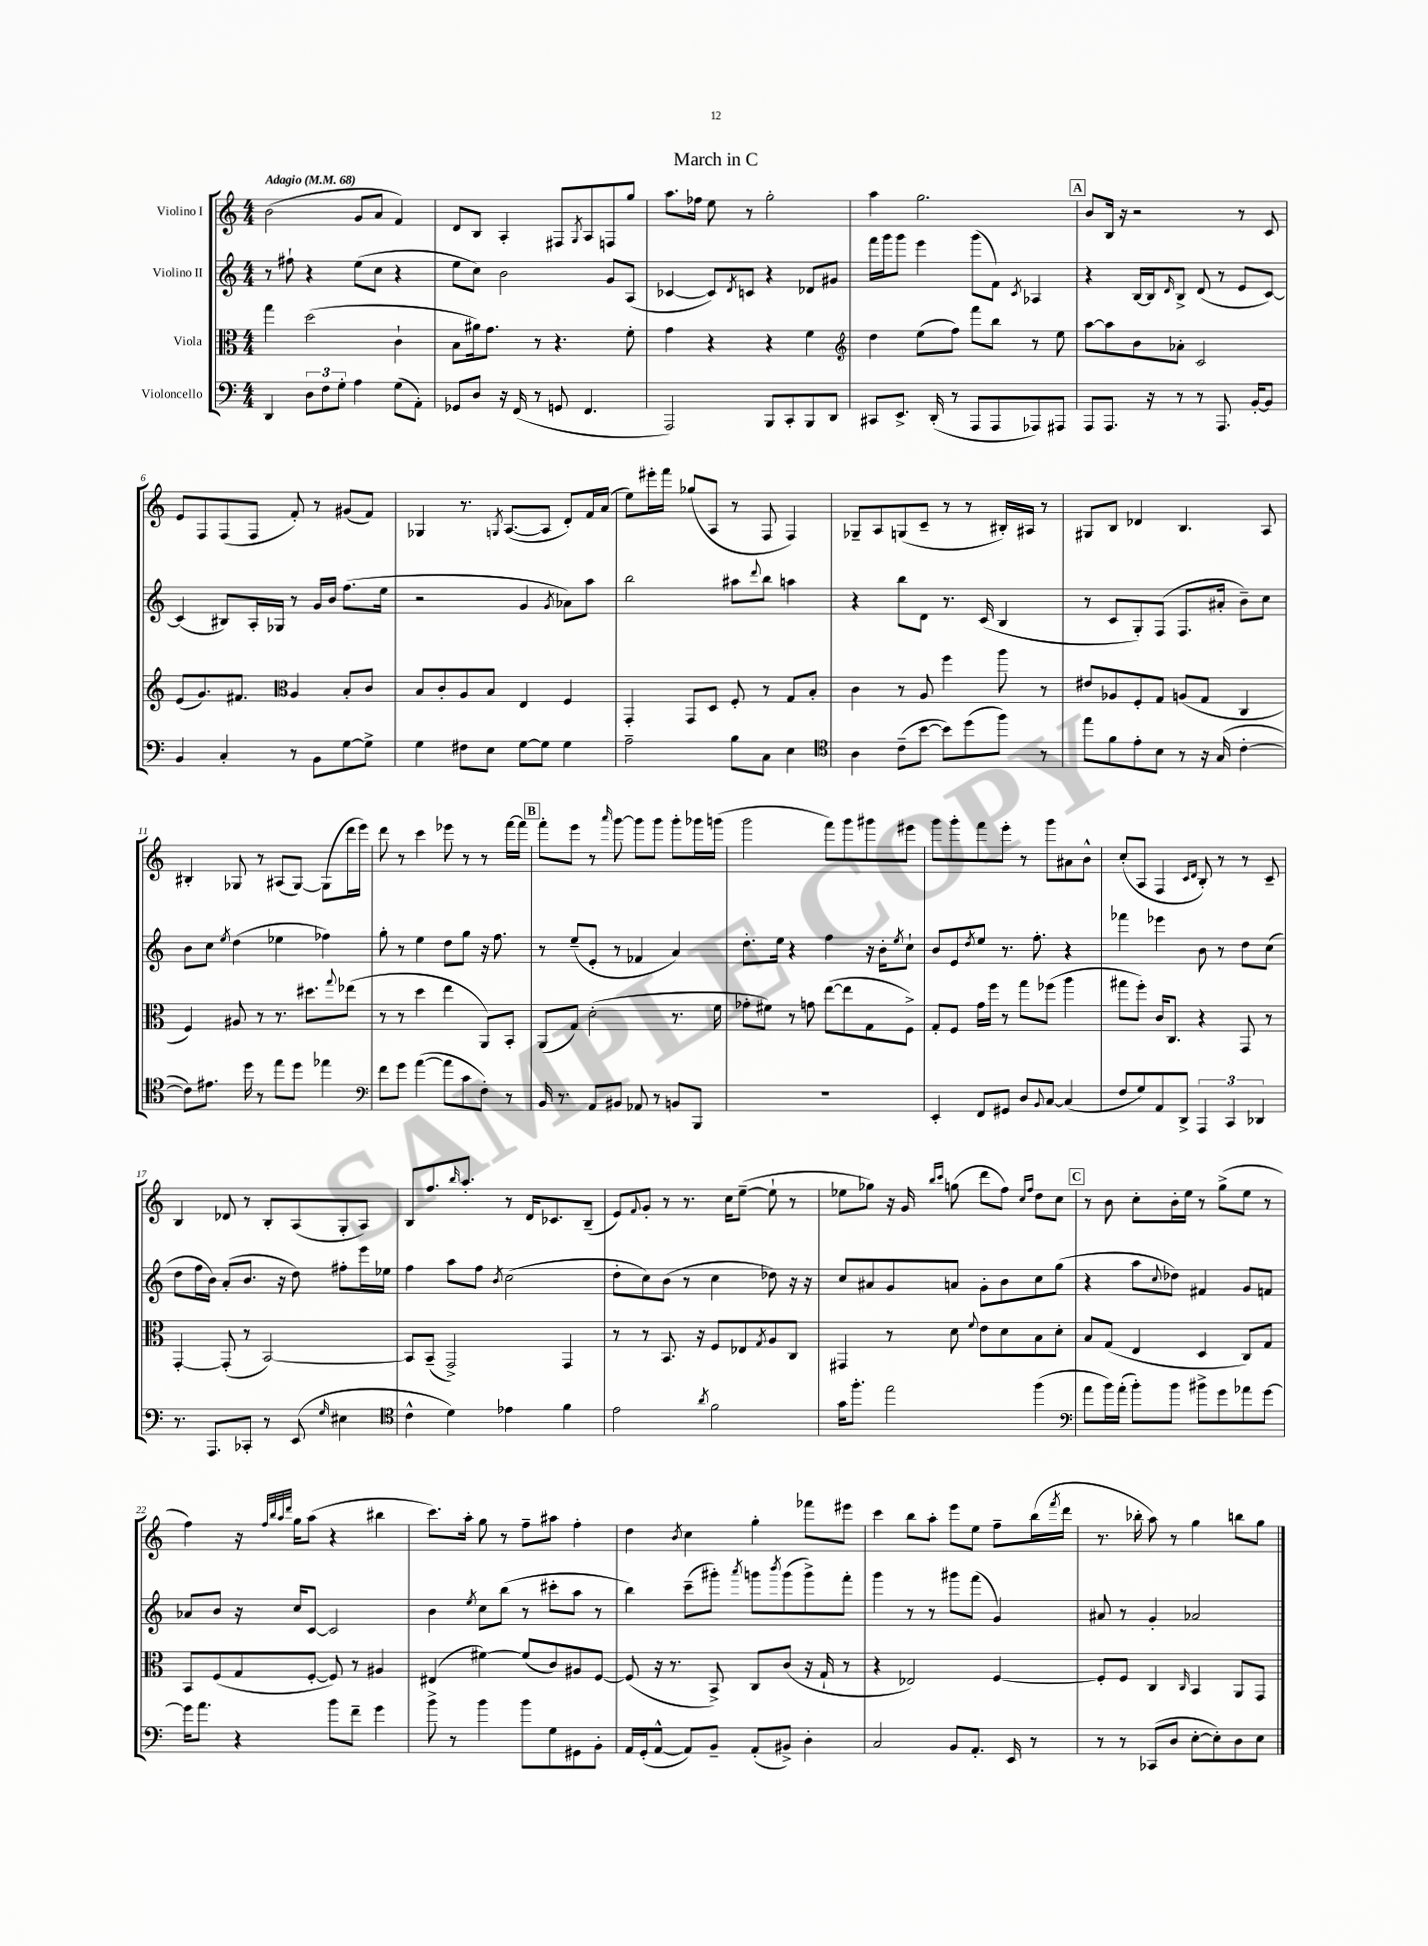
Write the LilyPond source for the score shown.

\header { title = "March in C" }
<<
\new StaffGroup <<
\new Staff = "s0" \with { instrumentName = "Violino I" } {
    \clef treble \key c \major \numericTimeSignature \time 4/4 \tempo "Adagio" 4 = 68
    b'2( g'8 a'8 f'4) |
    d'8 b8 a4-. fis8 \acciaccatura { g8 } a8 f8 g''8 |
    a''8. fes''16 e''8 r8 g''2-. |
    a''4 g''2. |
    \mark \markup { \box "A" } b'8 b16 r16 r2 r8 c'8 |
    e'8 f8 f8( f8 f'8-.) r8 gis'8( f'8) |
    ges4 r8. \acciaccatura { g8 } a8.~( a8 d'8-.) f'16 a'16( |
    e''8) eis'''16-. f'''16 ges''8( a8 r8 f8 f4) |
    ges8-- a8 g8( c'8-- r8 r8 bis16-.) ais16 r8 |
    gis8 b8 des'4 b4. a8 |
    bis4-. ges8 r8 ais8( ges8~) ges8( d'''16 e'''16) |
    d'''8 r8 c'''4 ees'''8 r8 r8 f'''16~ f'''16 |
    \mark \markup { \box "B" } f'''8-. e'''8 r8 \grace { a'''16 } g'''8~ g'''8 g'''8 g'''8-. ges'''16 g'''16( |
    g'''2 f'''8) g'''8 gis'''8 eis'''8 |
    g'''8 g'''8-. f'''8 e'''8-. r8 g'''8 ais'8 b'8-^ |
    c''8-.( a8 f4 \grace { c'16 d'16 } b8-.) r8 r8 c'8-- |
    b4 des'8 r8 b8-. a8( g8-. a8) |
    b8 f''8. \grace { b''16 } a''8.-. r8 d'16 ces'8. b8--( |
    e'8) \appoggiatura { f'8 } g'8-. r8 r8. c''16 e''8~--( e''8-! r8 |
    ees''8 ges''8) r16 g'16 \grace { b''16 c'''16 } g''8( d'''8 f''8) \grace { c''16 f''16 } d''8 c''8 |
    \mark \markup { \box "C" } r8 b'8 c''8-. b'16-. e''16 r8 g''8->( e''8 r8 |
    f''4) r16 \grace { f''32 b''32 a''32 d'''32 } g''16 a''8( r4 bis''4 |
    c'''8.) a''16-. g''8 r8 f''8-- ais''8 f''4-. |
    d''4 \acciaccatura { b'8 } c''4 g''4-. fes'''8 eis'''8 |
    c'''4 b''8 a''8-. e'''8 e''8 f''8-- b''16( \acciaccatura { f'''8 } d'''16 |
    r8. bes''16-. a''8) r8 g''4 b''8 g''8 \bar "|." |
}
\new Staff = "s1" \with { instrumentName = "Violino II" } {
    \clef treble \key c \major \numericTimeSignature \time 4/4
    r8 fis''8-! r4 e''8( c''8 r4 |
    e''8 c''8) b'2 g'8 a8( |
    ces'4~ ces'8) \acciaccatura { d'8 } c'8 r4 des'8 gis'8 |
    f'''16 g'''16 g'''8 e'''4 g'''8( f'8) \acciaccatura { c'8 } aes4 |
    \mark \markup { \box "A" } r4 b16~ b16 \grace { d'16 } b8-> d'8( r8 e'8 c'8~) |
    c'4( bis8) a16-. ges16 r8 g'16 b'16 f''8.( e''16 |
    r2 g'4 \acciaccatura { g'8 } aes'8) a''8 |
    b''2 ais''8 \appoggiatura { d'''8 } b''8 a''4 |
    r4 b''8 d'8 r8. c'16( b4 |
    r8 c'8 g8-.) f8( f8. ais'16-. b'8--) c''8 |
    b'8 c''8 \acciaccatura { e''8 } d''4( ees''4 fes''4) |
    g''8-. r8 e''4 d''8 g''8 r16 f''8. |
    \mark \markup { \box "B" } r8 e''8--( e'8-. r8 fes'4 a'4) |
    d''8.-. e''16 r4 f''4 r16 b'16-. \acciaccatura { e''8 } c''8-! |
    b'8 e'8 \acciaccatura { d''8 } e''8 r8. f''8.-. r4 |
    fes'''4 ees'''4 b'8 r8 d''8 c''8( |
    d''8 f''16 b'16) a'8-.( b'8. r16 d''8) fis''8-. e'''16 ees''16 |
    f''4 a''8 f''8 \acciaccatura { b'8 } c''2( |
    d''8-. c''8) b'8( r8 c''4 des''8) r16 r16 |
    c''8 ais'8 g'8 a'8 g'8-. b'8 c''8 g''8( |
    \mark \markup { \box "C" } r4 a''8 \appoggiatura { c''8 } des''8) fis'4 g'8 f'8 |
    aes'8 b'8 r16 c''16 c'8~ c'2 |
    b'4 \acciaccatura { e''8 } c''8 b''8( r8 cis'''8-. a''8 r8 |
    b''4) c'''8--( gis'''8-.) \acciaccatura { a'''8 } g'''8 \acciaccatura { b'''8 } g'''8( g'''8->) f'''8-. |
    g'''4 r8 r8 gis'''8 f'''8( g'4) |
    ais'8 r8 g'4-. aes'2 \bar "|." |
}
\new Staff = "s2" \with { instrumentName = "Viola" } {
    \clef alto \key c \major \numericTimeSignature \time 4/4
    g''4 d''2( c'4-! |
    b8 ais'16) g'8. r8 r4. f'8-. |
    g'4 r4 r4 f'4 |
    \clef treble d''4 e''8( f''8) f'''8 b''8 r8 e''8 |
    \mark \markup { \box "A" } a''8~ a''8 b'8 aes'8-. c'2 |
    e'8( g'8.) fis'8. \clef alto a4 b8-. c'8 |
    b8 c'8-. a8 b8 e4 f4 |
    g,4-. g,8 d8 f8-. r8 g8 b8-. |
    c'4 r8 a8 f''4 a''8 r8 |
    eis'8 aes8 f8-. g8 a8( g8 c4 |
    f4) ais8 r8 r8. dis''8. \appoggiatura { g''8 } ees''8( |
    r8 r8 d''4 e''4 a,8) b,8-. |
    \mark \markup { \box "B" } a,8( g8) d'2-.( r8. f'16 |
    ges'8-. fis'8) r8 g'8 e''8~( e''8 g8 f8->) |
    g8-. f8 g'16 f''16 r8 g''8 fes''8( a''4 |
    gis''8 f''8-.) c'16 c8. r4 g,8 r8 |
    g,4~-. g,8-.( r8 b,2~) |
    b,8 b,8--( g,2->) g,4 |
    r8 r8 b,8. r16 f8 ees8 \acciaccatura { g8 } a8 c8 |
    gis,4 r8 d'8 \appoggiatura { f'8 } e'8 d'8 b8 d'8-. |
    \mark \markup { \box "C" } b8 g8( e4 d4 c8) g8 |
    b,8 f8( g8 f8~-. f8) r8 ais4 |
    eis4( fis'4~) fis'8( c'8) ais8 f8~ |
    f8( r16 r8. b,8->) c8 c'8( r16 g16-! r8 |
    r4 ees2) f4~ |
    f8-. f8 c4 \grace { c16 } b,4 a,8 g,8 \bar "|." |
}
\new Staff = "s3" \with { instrumentName = "Violoncello" } {
    \clef bass \key c \major \numericTimeSignature \time 4/4
    d,4 \tuplet 3/2 { d8 f8 g8-. } a4 g8( a,8-.) |
    ges,8 d8 r16 f,16( r8 g,8 f,4. |
    a,,2) b,,8 c,8-. b,,8 d,8 |
    cis,8 e,8.-> d,16-.( r8 a,,8 a,,8 aes,,8) ais,,8 |
    \mark \markup { \box "A" } a,,8 a,,8. r16 r8 r8 a,,8. b,16~-. b,8 |
    b,4 c4-. r8 b,8 g8~ g8-> |
    g4 fis8 e8 g8~ g8 g4 |
    a2-- b8 c8 e4 |
    \clef tenor a4 c'8--( b'8~ b'8) d''8( f''8) r8 |
    e''8 f'8 e'8-. b8 r8 r16 g16( c'4~-. |
    c'8) eis'8. d''16 r8 e''8 d''8 ees''4 |
    \clef bass f'8 g'8 a'4~( a'8 c'8 f8-.) r8 |
    \mark \markup { \box "B" } b,16 r8. a,8 bis,8 aes,8 r8 b,8 b,,8 |
    R1 |
    e,4-. f,8 gis,8 d8 \appoggiatura { b,8 } c8~ c4( |
    f8 g8) a,8 d,8-> \tuplet 3/2 { a,,4 c,4 des,4 } |
    r8. a,,8. ces,8-. r8 e,8( \grace { g16 } eis4 |
    \clef tenor c'4-^ d'4) ees'4 f'4 |
    e'2 \acciaccatura { a'8 } f'2 |
    g'16 f''8.-. e''2 f''4( |
    \mark \markup { \box "C" } \clef bass a'8 b'16) a'16-.( b'8-.) b'8 bis'8-> g'8 aes'8 g'8~ |
    g'16 a'8. r4 b'8 f'8-- g'4 |
    b'8-> r8 b'4 b'8 g8 gis,8 b,8-. |
    a,16 g,16-.( a,8~-^ a,8) b,8-- a,8-.( bis,8->) d4-. |
    c2 b,8 a,8.-. e,16 r8 |
    r8 r8 ces,8( d8 e8~-. e8-.) d8 e8 \bar "|." |
}
>>
>>
